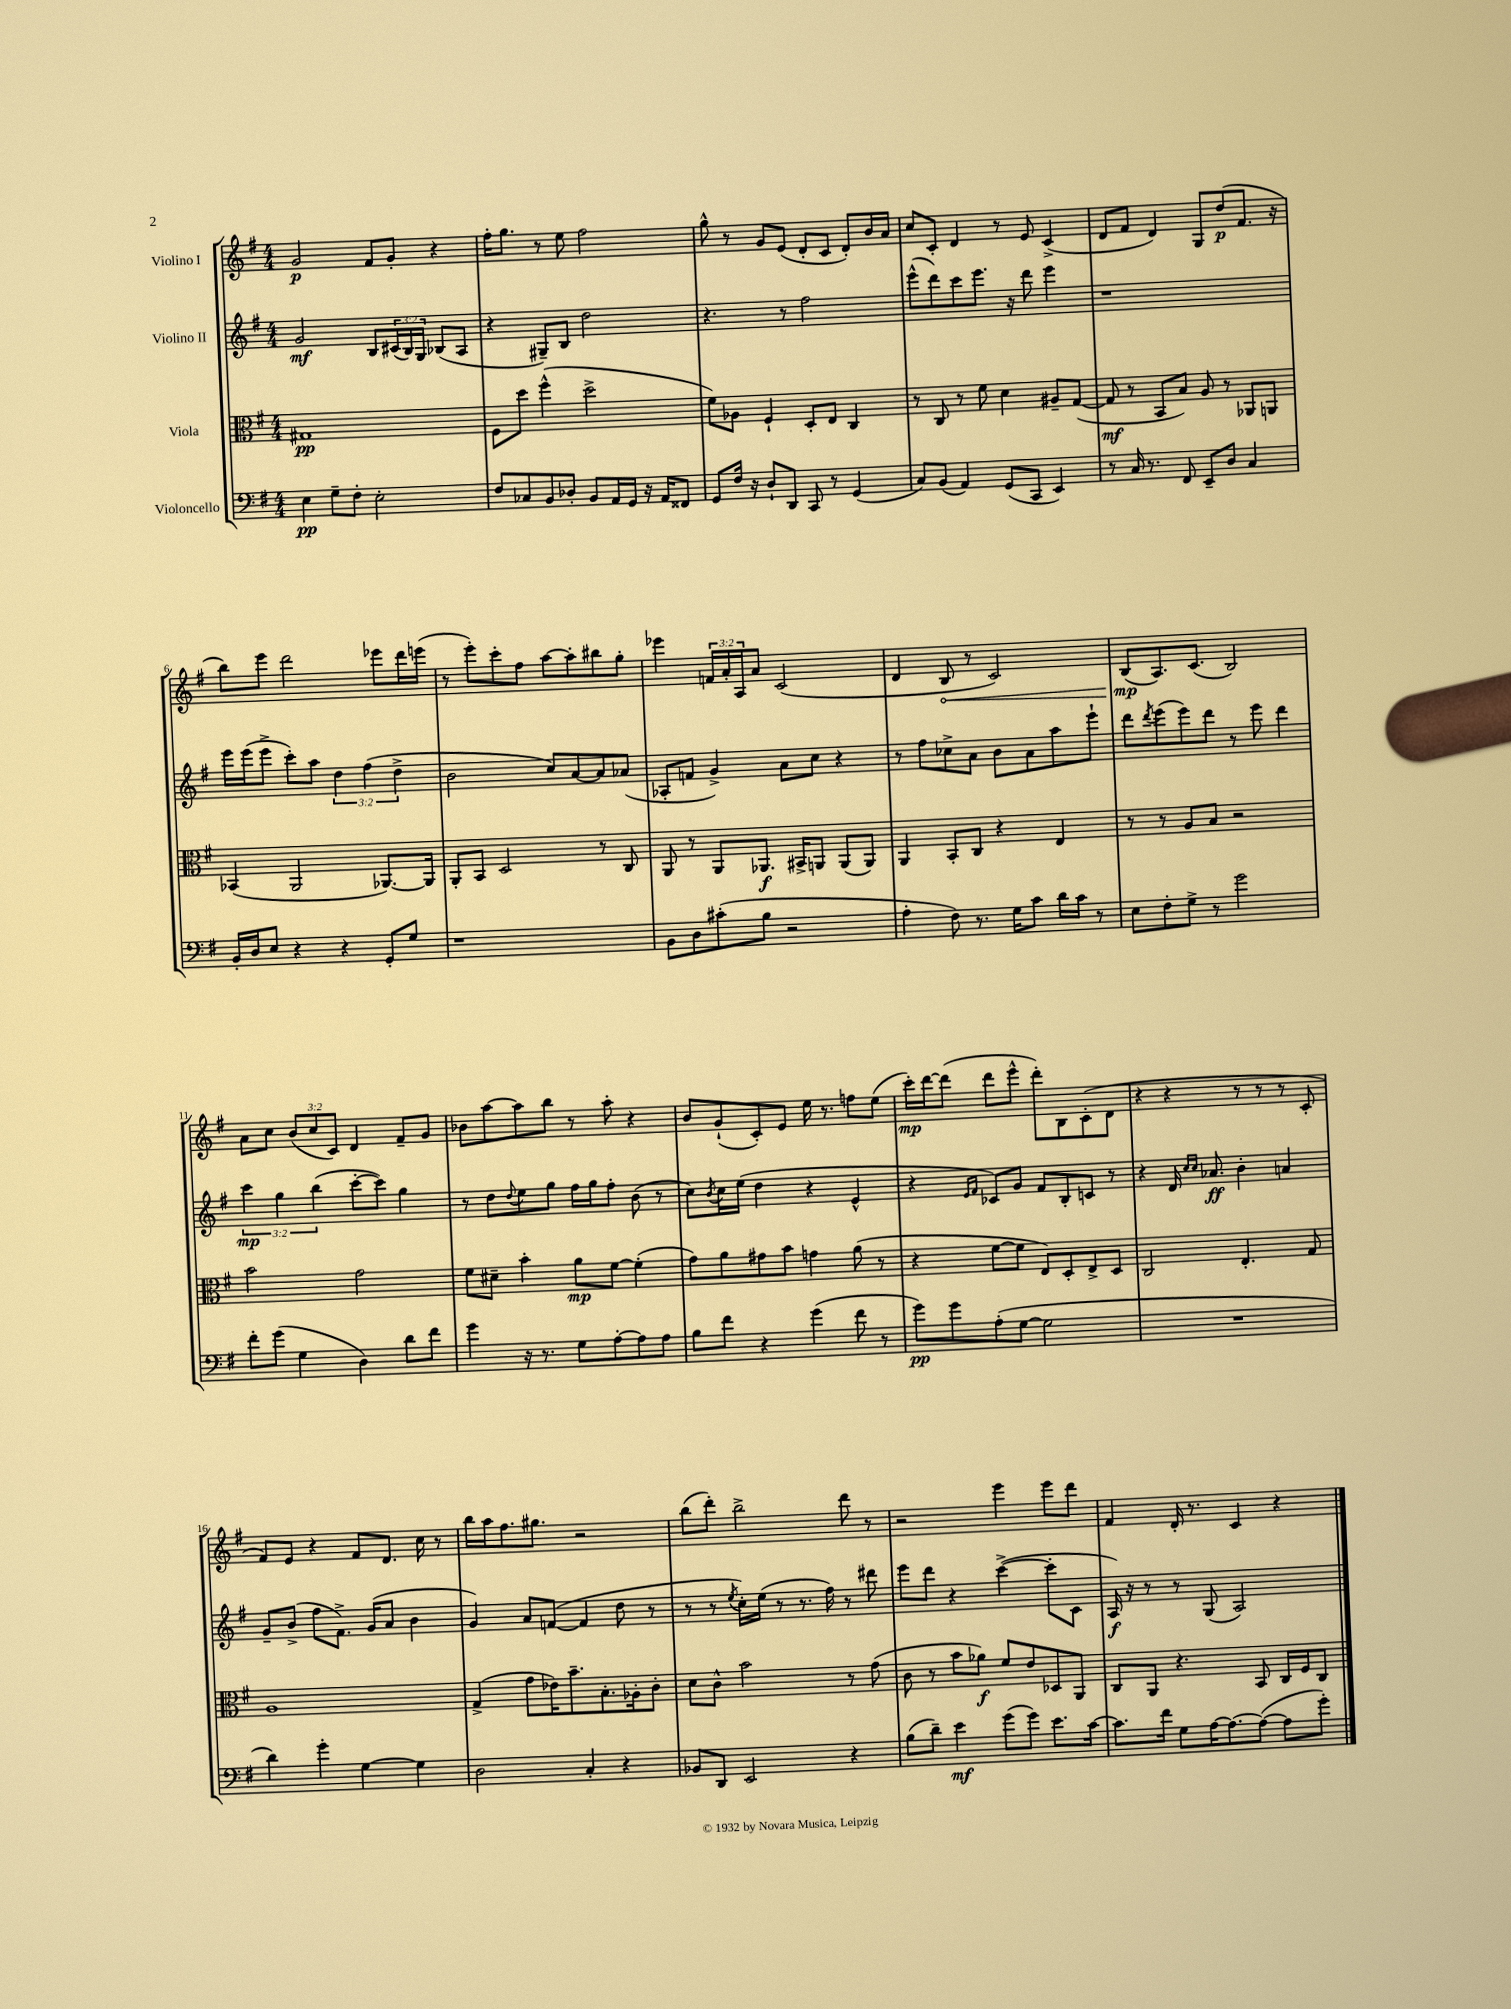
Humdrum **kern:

**kern	**kern	**kern	**kern
*staff4	*staff3	*staff2	*staff1
*clefF4	*clefC3	*clefG2	*clefG2
*k[f#]	*k[f#]	*k[f#]	*k[f#]
*M4/4	*M4/4	*M4/4	*M4/4
4E\	1G#	2g/	2g/
8G~\L	.	.	.
8F#'\J	.	.	.
2E'\	.	8B/L	8f#/L
.	.	(24c#/L	8g'/J
.	.	24B/)	.
.	.	24G/JJ	.
.	.	(8B-/L	4r
.	.	8A/J	.
=	=	=	=
8F#/L	8F#\L	4r	16ff#'\LK
.	.	.	8.gg\J
8C-/	8dd\J	.	.
8BB/	(4ff#^^\	8G#~/L)	8r
8D-'/J	.	8B/J	8ee\
8BB/L	2dd^\	2dd\	2ff#\
16AA/L	.	.	.
16GG/JJ	.	.	.
16r	.	.	.
16AA/LK	.	.	.
8FF##/J	.	.	.
=	=	=	=
8GG/L	8f#\L)	4.r	8gg^^\
16F#/Jk	8A-\J	.	8r
16r	.	.	.
8D`/L	4F#`/	.	8g/L
8DD/J	.	8r	(8e/J
8CC/	8D'/L	2ff#\	8d'/L
8r	8E/J	.	8c/J
(4GG/	4C/	.	8d'/L)
.	.	.	16b/L
.	.	.	16a/JJ
=	=	=	=
8C/L)	8r	(8eee^^\L	8cc/L
(8BB/J	8C/	8ddd\)	8c'/J
4AA/)	8r	8ccc\	4d/
.	8f#\	8.eee\J	.
(8GG/L	4d\	.	8r
.	.	16r	.
8CC/J	.	8ddd\	8e/
4EE/)	8A#~/L	4eee\	(4c^/
.	([8G/J	.	.
=	=	=	=
8r	8G/]	1r	8d/L
16C/	8r	.	8f#/J
8.r	.	.	.
.	8BB/L	.	4d/)
8FF#/	8B/J)	.	.
8EE~/L	8A/	.	8G/L
8D/J	8r	.	(8dd/
4C/	8AA-/L	.	8.f#/J
.	8AA/J	.	.
.	.	.	16r
=	=	=	=
16BB'/LL	(4BB-/	16eee\LL	8bb\L)
16D/J	.	(16eee\J	.
8E/J	.	8eee^\J	8eee\J
4r	2AA/	8ccc'\L)	2ddd\
.	.	8aa\J	.
4r	.	6dd\	.
.	.	(6ff#\	.
8GG'/L	[8.AA-/L)	.	8eee-\L
.	.	6dd^\	.
8G/J	.	.	16ddd\L
.	16AA-/]Jk	.	(16eee\JJ
=	=	=	=
1r	8AA'/L	2b\	8r
.	8BB/J	.	8eee'\L)
.	2D/	.	8ccc'\
.	.	.	8ff#\J
.	.	8cc/L)	[8aa\L
.	.	[8a/	8aa'\]
.	8r	8a/]	8bb#\
.	8C/	(8a-/J	8gg'\J
=	=	=	=
8BB\L	8AA/	8A-'/L	4eee-\
8D\	8r	8f/J	.
(8c#'\	8AA/L	4g^/)	24f/LL
.	.	.	24a'/
.	.	.	24A/J
8B\J	8.AA-/J	.	8a/J
2r	.	8a\L	(2c/
.	16BB#^/LK	.	.
.	8AA/J	8cc\J	.
.	(8AA/L	4r	.
.	8AA/J)	.	.
=	=	=	=
4A'\	4AA/	8r	4d/
.	.	8ff#\L	.
8F#\)	8BB'/L	8cc-^\	8B/
8.r	8C/J	8a\J	8r
.	4r	8b\L	2c/)
16G\LK	.	.	.
8c\J	.	8a\	.
16d\LL	4E/	8aa\	.
16c\JJ	.	.	.
8r	.	8eee`\J	.
=	=	=	=
8E\L	8r	8ddd\L	(8B/L
.	.	8qddd/	.
8F#'\	8r	(8eee\	8.A/)
8G^\J	8A/L	8eee\)	.
.	.	.	(8.c/J
8r	8B/J	8ddd\J	.
2g\	2r	8r	2B/)
.	.	8eee\	.
.	.	4ddd\	.
=	=	=	=
8f#'\L	2b\	6ccc\	8a\L
(8g\J	.	.	8cc\J
.	.	6gg\	.
4G\	.	.	(12b/L
.	.	(6bb\	12cc/
.	.	.	12c/J)
4D\)	2g\	[8ccc'\L	4d/
.	.	8ccc\]J)	.
8d\L	.	4gg\	8f#~/L
8f#\J	.	.	8g/J
=	=	=	=
4g\	8f#\L	8r	8b-\L
.	8d#~\J	8dd\L	[8aa\
.	.	8qqdd/	.
16r	4b'\	8ee\	8aa\]
8.r	.	.	.
.	.	8gg\J	8bb\J
8G\L	8a\L	16ff#\LL	8r
.	.	16gg\J	.
[8A'\	[8f#\J	8ff#'\J	8aa'\
8A\]	(4f#'\]	(8b\	4r
8A\J	.	8r	.
=	=	=	=
8B\L	8g\L)	8cc\L)	8b/L
.	.	8qb/	.
8f#\J	8a\	16cc\L	(8g`/
.	.	(16ee\JJ	.
4r	8g#\	4dd\	8c'/)
.	8b\J	.	8e/J
(4g\	4g\	4r	16ee\
.	.	.	8.r
8f#\	(8a\	4e^^/	8ff\L
8r	8r	.	(8ee\J
=	=	=	=
8g\L)	4r	4r	16ccc'\LL)
.	.	.	[16ddd\J
8g\	.	.	(8ddd\]J
.	.	16qqe/LL	.
.	.	16qqf#/JJ	.
(8A'\	[8f#\L	8c-/L)	8ddd\L
[8G\J	8f#\]J	8g/J	8eee^^\J
2G\]	8E/L)	8f#/L	8ddd'\L)
.	8D'/	8B'/	8B\
.	8E^/	8c/J	(8c'\
.	8D/J	8r	8d\J
=	=	=	=
1r	2C/	4r	4r
.	.	16d/	4r
.	.	16qqcc/LL	.
.	.	16qqcc/JJ	.
.	.	8.a-/	.
.	4.E'/	4b'\	8r
.	.	.	8r
.	.	4a/	8r
.	8G/	.	8c'/
=	=	=	=
4d\)	1A	8g~/L	8f#/L)
.	.	(8b^/J	8e/J
4g'\	.	8ff#\L	4r
.	.	8.f#^\J)	.
[4G\	.	.	8f#/L
.	.	(16g/LK	.
.	.	8a/J	8.d/J
4G\]	.	4b\	.
.	.	.	16cc\
.	.	.	8r
=	=	=	=
2D\	(4G^/	4g/)	16bb\LL
.	.	.	16aa\J
.	.	.	8.ff#\
.	8g\L	8a/L	.
.	.	.	8.gg#\J
.	16e-\K)	([8f/J	.
.	8.b~\	.	.
4C'/	.	4f/]	2r
.	8.B'\	.	.
4r	.	8dd\	.
.	16A-'\k	.	.
.	8c'\J	8r	.
=	=	=	=
8BB-/L	8d\L	8r	(8bb\L
8DD/J	8c^^\J	8r	8ddd'\J)
.	.	8qee/	.
2EE/	2b\	16cc'\LL)	2bb^\
.	.	(16ee\JJ	.
.	.	8r	.
.	.	8.r	.
.	.	16ff#\)	.
4r	8r	8r	8ddd\
.	(8g\	8ddd#\	8r
=	=	=	=
(8B\L	8c\	8eee\L	2r
8d~\J)	8r	8ddd\J	.
4e\	8b\L	4r	.
.	8a-\J)	.	.
(8g\L	8f#/L	([4ccc^\	4eee\
8g\J)	8e/	.	.
8.e\L	8D-/	8ccc'\]L	8eee\L
.	8AA/J	8c\J	8ddd\J
[16c\Jk	.	.	.
=	=	=	=
8.c\]L	8C/L	16A/)	4f#/
.	.	16r	.
.	8AA/J	8r	.
16f#\Jk	.	.	.
8G\L	4.r	8r	16d'/
.	.	.	8.r
[16A\K	.	(8G/	.
8.A\_	.	.	.
.	.	2A/)	4c/
(8A\_J	8BB/	.	.
8A\]L	16C/LL	.	4r
.	16F#/J	.	.
8g'\J)	8C/J	.	.
==	==	==	==
*-	*-	*-	*-
